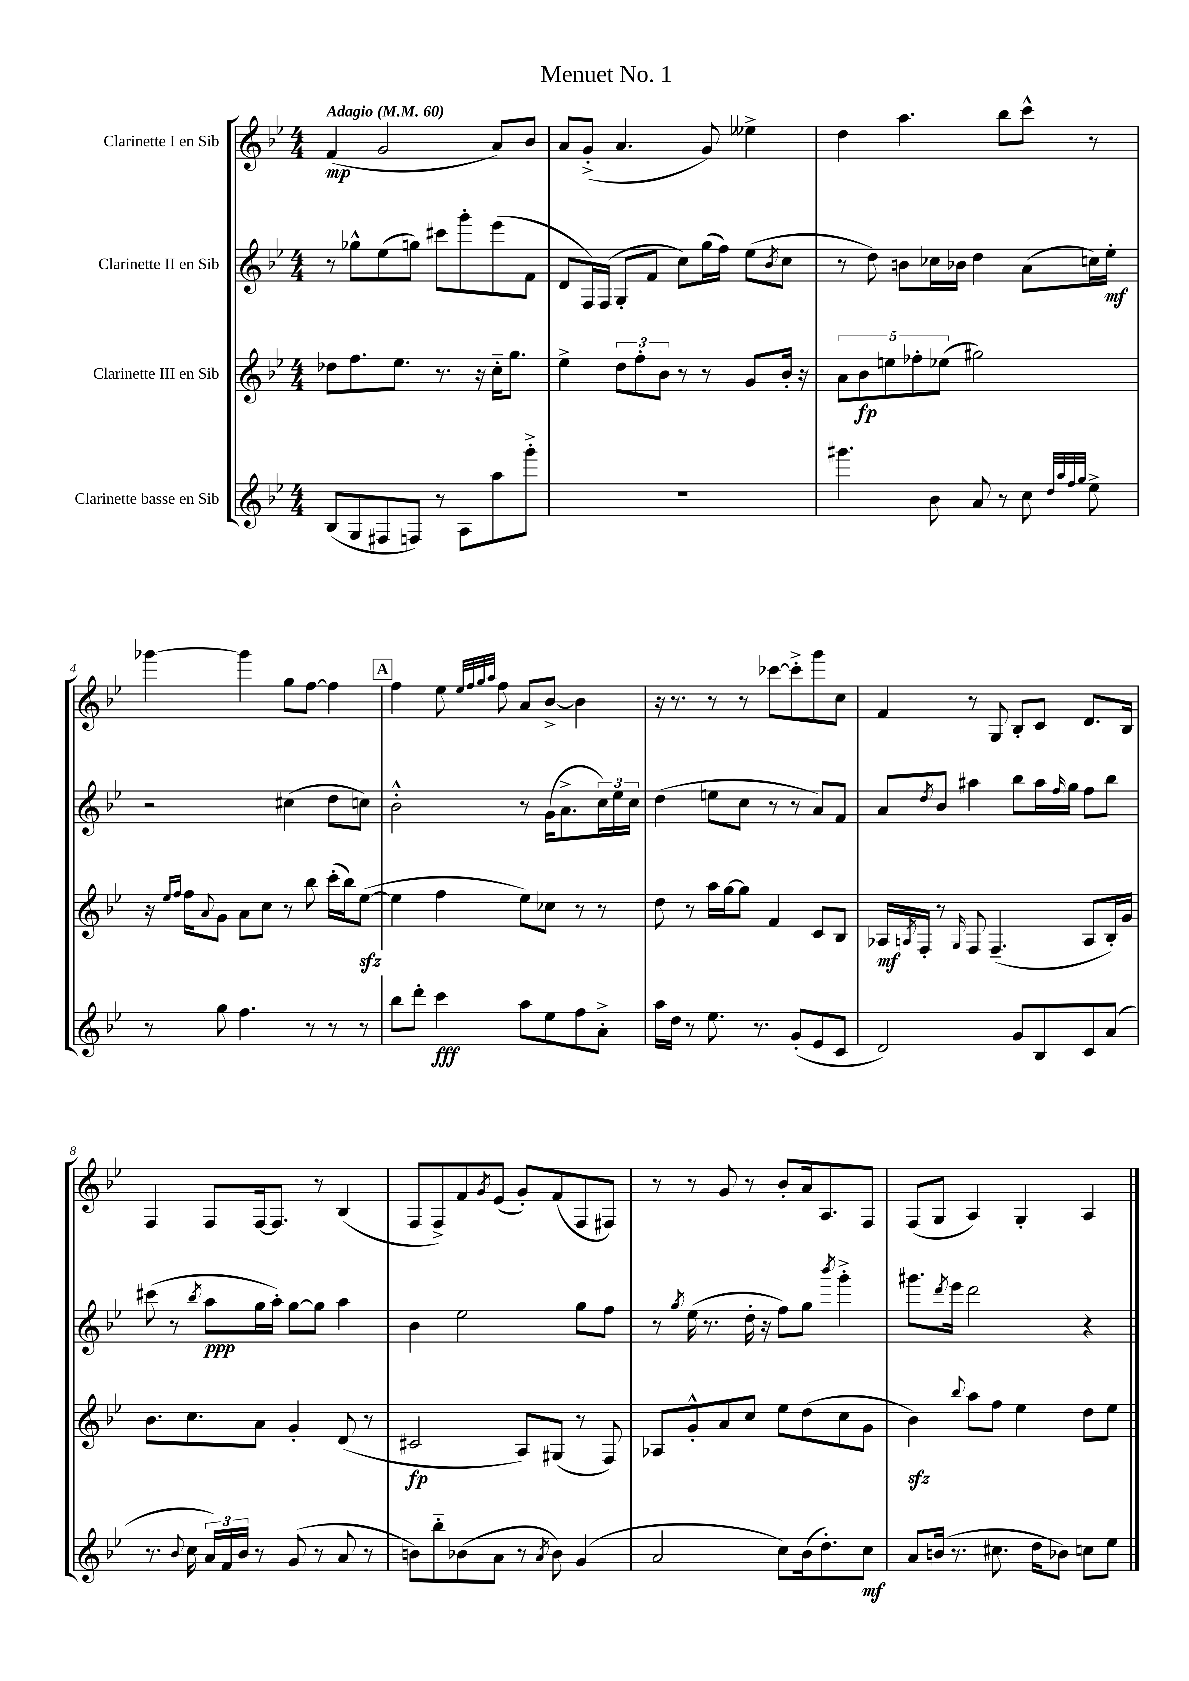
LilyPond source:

\header { title = "Menuet No. 1" }
<<
\new StaffGroup <<
\new Staff = "s0" \with { instrumentName = "Clarinette I en Sib" } {
    \clef treble \key bes \major \numericTimeSignature \time 4/4 \tempo "Adagio" 4 = 60
    f'4\mp( g'2 a'8) bes'8 |
    a'8 g'8-.->( a'4. g'8) eeses''4-> |
    d''4 a''4. bes''8 c'''8-^ r8 |
    ges'''4~ ges'''4 g''8 f''8~ f''4 |
    \mark \markup { \box "A" } f''4 ees''8 \grace { ees''32 f''32 g''32 a''32 } f''8 a'8 bes'8~-> bes'4 |
    r16 r8. r8 r8 ces'''8~ ces'''8-.-> g'''8 c''8 |
    f'4 r8 g8 bes8-. c'8 d'8. bes16 |
    f4 f8 f16~ f8. r8 bes4( |
    f8 f8->) f'8 \acciaccatura { g'8 } ees'8( g'8-.) f'8( f8 fis8) |
    r8 r8 g'8 r8 bes'8-. a'16 a8. f8 |
    f8( g8 a4) g4-. a4 \bar "|." |
}
\new Staff = "s1" \with { instrumentName = "Clarinette II en Sib" } {
    \clef treble \key bes \major \numericTimeSignature \time 4/4
    r8 ges''8-^ ees''8( g''8) cis'''8 g'''8-. ees'''8( f'8 |
    d'8 f16) f16( g8-. f'8 c''8) g''16( f''16) ees''8( \acciaccatura { bes'8 } c''8 |
    r8 d''8) b'8 ces''16 bes'16 d''4 a'8( c''16) ees''16-.\mf |
    r2 cis''4( d''8 c''8) |
    \mark \markup { \box "A" } bes'2-.-^ r8 g'16( a'8.-> \tuplet 3/2 { c''16) ees''16 c''16 } |
    d''4( e''8 c''8 r8 r8 a'8) f'8 |
    a'8 \acciaccatura { d''8 } bes'8 ais''4 bes''8 ais''16 \grace { f''16 } g''16 f''8 bes''8 |
    cis'''8( r8 \acciaccatura { bes''8 } a''8\ppp g''16 a''16-.) g''8~ g''8 a''4 |
    bes'4 ees''2 g''8 f''8 |
    r8 \acciaccatura { g''8 } ees''16( r8. d''16-. r16 f''8) g''8 \acciaccatura { bes'''8 } g'''4-.-> |
    gis'''8. \acciaccatura { d'''8 } ees'''16 d'''2 r4 \bar "|." |
}
\new Staff = "s2" \with { instrumentName = "Clarinette III en Sib" } {
    \clef treble \key bes \major \numericTimeSignature \time 4/4
    des''8 f''8. ees''8. r8. r16 c''16-_ g''8. |
    ees''4-> \tuplet 3/2 { d''8 f''8-. bes'8 } r8 r8 g'8 bes'16-. r16 |
    \tuplet 5/4 { a'8 bes'8\fp e''8 fes''8-. ees''8( } gis''2) |
    r16 \grace { ees''16 f''16 } f''16 \appoggiatura { a'8 } g'8 a'8 c''8 r8 bes''8 c'''16-.( bes''16) ees''8~\sfz( |
    \mark \markup { \box "A" } ees''4 f''4 ees''8) ces''8 r8 r8 |
    d''8 r8 a''16 g''16~ g''8 f'4 c'8 bes8 |
    aes16\mf \acciaccatura { a8 } f16-. r8 \grace { g16 } f8 f4.--( a8 bes16-.) g'16 |
    bes'8. c''8. a'8 g'4-. d'8( r8 |
    cis'2\fp a8) gis8( r8 f8) |
    aes8 g'8-.-^ a'8 c''8 ees''8 d''8( c''8 g'8 |
    bes'4\sfz) \appoggiatura { bes''8 } a''8 f''8 ees''4 d''8 ees''8 \bar "|." |
}
\new Staff = "s3" \with { instrumentName = "Clarinette basse en Sib" } {
    \clef treble \key bes \major \numericTimeSignature \time 4/4
    bes8( g8 fis8 f8) r8 a8 a''8 g'''8-.-> |
    R1 |
    gis'''4. bes'8 a'8 r8 c''8 \grace { d''32 a''32 f''32 g''32 } ees''8-> |
    r8 g''8 f''4. r8 r8 r8 |
    \mark \markup { \box "A" } bes''8 d'''8-. c'''4\fff a''8 ees''8 f''8 a'8-.-> |
    a''16 d''16 r8 ees''8. r8. g'8-.( ees'8 c'8 |
    d'2) g'8 bes8 c'8 a'8( |
    r8. \appoggiatura { bes'8 } c''16 \tuplet 3/2 { a'16) f'16 bes'16 } r8 g'8( r8 a'8 r8 |
    b'8) bes''8-_ bes'8( a'8 r8 \acciaccatura { a'8 } bes'8) g'4( |
    a'2 c''8) bes'16( d''8.-.) c''8\mf |
    a'8 b'16( r8. cis''8. d''16 bes'8) c''8 ees''8 \bar "|." |
}
>>
>>
